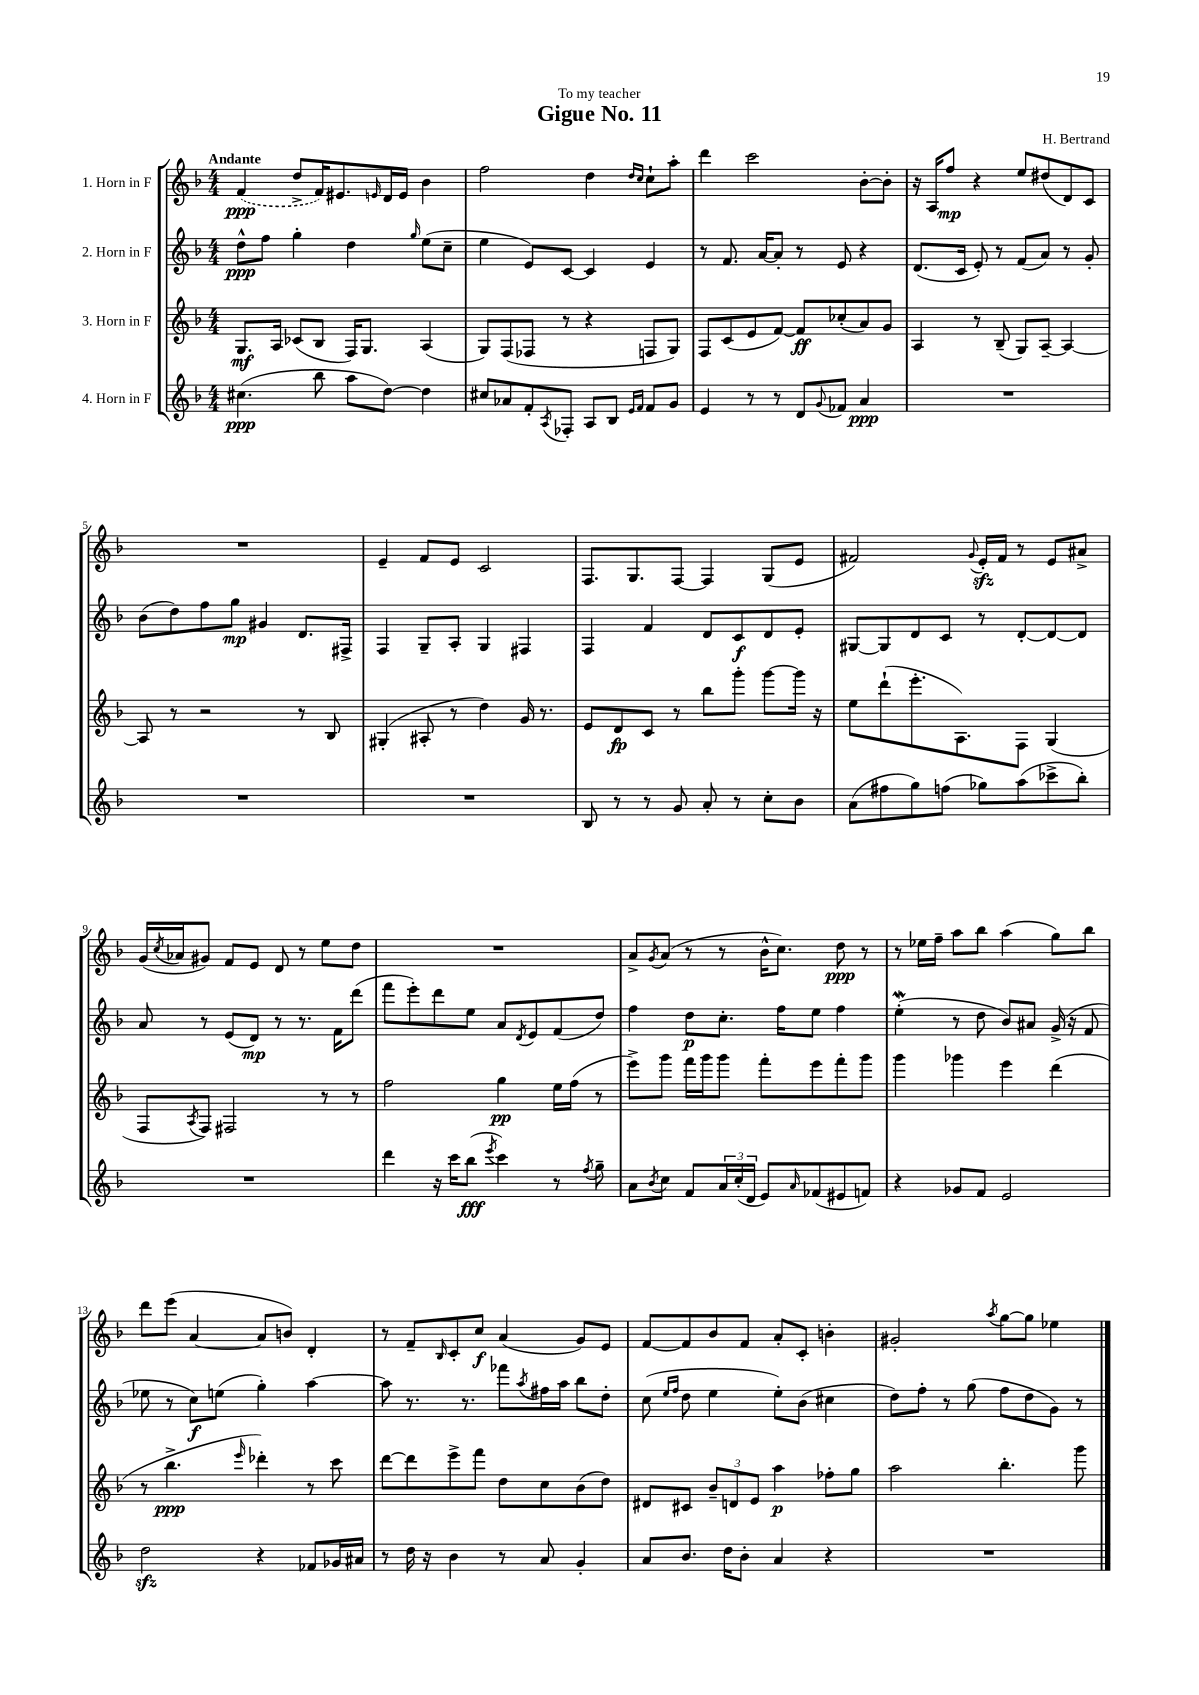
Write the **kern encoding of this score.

**kern	**dynam	**kern	**dynam	**kern	**dynam	**kern	**dynam
*part4	*part4	*part3	*part3	*part2	*part2	*part1	*part1
*staff4	*staff4	*staff3	*staff3	*staff2	*staff2	*staff1	*staff1
*I"4. Horn in F	*	*I"3. Horn in F	*	*I"2. Horn in F	*	*I"1. Horn in F	*
*clefG2	*	*clefG2	*	*clefG2	*	*clefG2	*
*k[b-]	*	*k[b-]	*	*k[b-]	*	*k[b-]	*
*M4/4	*	*M4/4	*	*M4/4	*	*M4/4	*
=1	=1	=1	=1	=1	=1	=1	=1
!	!	!	!	!	!	!LO:TX:a:B:t=Andante	!
(4.cc#X\	ppp	8.G/L	mf	8dd^^\L	ppp	(4f/	ppp
.	.	.	.	8ff\J	.	.	.
.	.	16A/Jk	.	.	.	.	.
.	.	(8c-X/L	.	4gg'\	.	8dd^/L	.
8bb-\	.	8B-/J	.	.	.	16f/K)	.
.	.	.	.	.	.	8.e#X/	.
8aa\L	.	16F/KL)	.	4dd\	.	.	.
.	.	8.G/J	.	.	.	.	.
.	.	.	.	.	.	16qqen/	.
[8dd\J)	.	.	.	.	.	16d/L	.
.	.	.	.	.	.	16e/JJ	.
.	.	.	.	16qqgg/	.	.	.
4dd\]	.	(4A/	.	(8ee\L	.	4b-\	.
.	.	.	.	8cc~\J	.	.	.
=2	=2	=2	=2	=2	=2	=2	=2
8cc#X/L	.	8G/L)	.	4ee\	.	2ff\	.
8a-X/	.	(8F/	.	.	.	.	.
8f'/	.	8F-X/J	.	8e/L)	.	.	.
8qA/	.	.	.	.	.	.	.
8F-X'/J	.	8r	.	[8c/J	.	.	.
8A/L	.	4r	.	4c/]	.	4dd\	.
8B-/J	.	.	.	.	.	.	.
16qqe/LL	.	.	.	.	.	16qqdd/LL	.
16qqf/JJ	.	.	.	.	.	16qqcc/JJ	.
8f/L	.	8Fn/L	.	4e/	.	8cc`\L	.
8g/J	.	8G/J)	.	.	.	8aa'\J	.
=3	=3	=3	=3	=3	=3	=3	=3
4e/	.	8F/L	.	8r	.	4ddd\	.
.	.	(8c/	.	8.f/	.	.	.
8r	.	8e/	.	.	.	2ccc\	.
.	.	.	.	[16a/KL	.	.	.
8r	.	[8f/J)	.	8a'/J]	.	.	.
8d/L	.	8f/L]	ff	8r	.	.	.
8qqg/	.	.	.	.	.	.	.
8f-X/J	.	(8cc-X'/	.	8e/	.	.	.
4a/	ppp	8a/)	.	4r	.	[8b-'\L	.
.	.	8g/J	.	.	.	8b-'\J]	.
=4	=4	=4	=4	=4	=4	=4	=4
1r	.	4A/	.	(8.d/L	.	16r	.
.	.	.	.	.	.	16A/KL	.
.	.	.	.	.	.	8ff/J	mp
.	.	.	.	16c/Jk	.	.	.
.	.	8r	.	8e'/)	.	4r	.
.	.	(8B-~/	.	8r	.	.	.
.	.	8G/L)	.	(8f/L	.	8ee/L	.
.	.	[8A~/J	.	8a/J)	.	(8dd#X/	.
.	.	4A/_	.	8r	.	8d/)	.
.	.	.	.	8g'/	.	8c/J	.
!!LO:LB:g=z
=5	=5	=5	=5	=5	=5	=5	=5
1r	.	8A/]	.	(8b-\L	.	1r	.
.	.	8r	.	8dd\)	.	.	.
.	.	2r	.	8ff\	.	.	.
.	.	.	.	8gg\J	mp	.	.
.	.	.	.	4g#X/	.	.	.
.	.	8r	.	8.d/L	.	.	.
.	.	8B-/	.	.	.	.	.
.	.	.	.	16F#X^/Jk	.	.	.
=6	=6	=6	=6	=6	=6	=6	=6
1r	.	(4G#X'/	.	4F/	.	4e~/	.
.	.	8A#X'/	.	8G~/L	.	8f/L	.
.	.	8r	.	8A'/J	.	8e/J	.
.	.	4dd\)	.	4G/	.	2c/	.
.	.	16g/	.	4F#X/	.	.	.
.	.	8.r	.	.	.	.	.
=7	=7	=7	=7	=7	=7	=7	=7
8B-/	.	8e/L	.	4F/	.	8.F/L	.
8r	.	8d/	fp	.	.	.	.
.	.	.	.	.	.	8.G/	.
8r	.	8c/J	.	4f/	.	.	.
8g/	.	8r	.	.	.	[8F/J	.
8a'/	.	8bb-\L	.	8d/L	.	4F/]	.
8r	.	8ggg'\J	.	8c/	f	.	.
8cc'\L	.	[8ggg\L	.	8d/	.	(8G/L	.
8b-\J	.	16ggg\Jk]	.	8e'/J	.	8e/J	.
.	.	16r	.	.	.	.	.
=8	=8	=8	=8	=8	=8	=8	=8
(8a\L	.	8ee\L	.	[8G#X/L	.	2f#X/)	.
8ff#X\	.	(8ddd`\	.	8G#/]	.	.	.
8gg\)	.	8.eee'\	.	8d/	.	.	.
(8ffn\J	.	.	.	8c/J	.	.	.
.	.	8.A\)	.	.	.	.	.
.	.	.	.	.	.	8qqg/	.
8gg-X\L)	.	.	.	8r	.	16ezz'/LL	.
.	.	.	.	.	.	16f#/JJ	.
(8aa\	.	8F\J	.	[8d'/L	.	8r	.
8ccc-X^\	.	(4G/	.	8d/_	.	8e/L	.
8bb-'\J)	.	.	.	8d/J]	.	8a#X^/J	.
!!LO:LB:g=z
=9	=9	=9	=9	=9	=9	=9	=9
1r	.	8F/L	.	8a/	.	(16g/LL	.
.	.	.	.	.	.	8qcc/	.
.	.	.	.	.	.	16a-X/J	.
.	.	8qA/	.	.	.	.	.
.	.	8F/J)	.	8r	.	8g#X/J)	.
.	.	2F#X/	.	(8e/L	.	8f/L	.
.	.	.	.	8d/J)	mp	8e/J	.
.	.	.	.	8r	.	8d/	.
.	.	.	.	8.r	.	8r	.
.	.	8r	.	.	.	8ee\L	.
.	.	.	.	16f\KL	.	.	.
.	.	8r	.	(8ddd\J	.	8dd\J	.
=10	=10	=10	=10	=10	=10	=10	=10
4ddd\	.	2ff\	.	8fff\L	.	1r	.
.	.	.	.	8eee'\)	.	.	.
16r	.	.	.	8ddd\	.	.	.
16ccc\KL	.	.	.	.	.	.	.
(8bb-\J	fff	.	.	8ee\J	.	.	.
8qeee/	.	.	.	.	.	.	.
4ccc\)	.	4gg\	pp	8a/L	.	.	.
.	.	.	.	8qd/	.	.	.
.	.	.	.	8e/	.	.	.
8r	.	16ee\LL	.	(8f/	.	.	.
.	.	(16ff\JJ	.	.	.	.	.
8qff/	.	.	.	.	.	.	.
8gg~\	.	8r	.	8dd/J)	.	.	.
=11	=11	=11	=11	=11	=11	=11	=11
8a\L	.	8eee^\L)	.	4ff\	.	8a^/L	.
8qb-/	.	.	.	.	.	8qg/	.
8cc\J	.	8ggg\J	.	.	.	(8a/J	.
8f/L	.	16fff\LL	.	8dd\L	p	8r	.
.	.	16ggg\J	.	.	.	.	.
24a/L	.	8ggg\J	.	8.cc'\J	.	8r	.
(24cc'/	.	.	.	.	.	.	.
24d/JJ	.	.	.	.	.	.	.
8e/L)	.	8fff'\L	.	.	.	16b-^^\KL	.
.	.	.	.	16ff\KL	.	8.cc\J)	.
16qqa/	.	.	.	.	.	.	.
(8f-X/	.	8eee\	.	8ee\J	.	.	.
8e#X/	.	8fff'\	.	4ff\	.	8dd\	ppp
8fn/J)	.	8ggg\J	.	.	.	8r	.
=12	=12	=12	=12	=12	=12	=12	=12
4r	.	4ggg\	.	(4eeW'\	.	8r	.
.	.	.	.	.	.	16ee-X\LL	.
.	.	.	.	.	.	16ff~\JJ	.
8g-X/L	.	4ggg-X\	.	8r	.	8aa\L	.
8f/J	.	.	.	8dd\	.	8bb-\J	.
2e/	.	4eee\	.	8b-/L)	.	(4aa\	.
.	.	.	.	8a#X/J	.	.	.
.	.	(4ddd\	.	(16g^/	.	8gg\L)	.
.	.	.	.	16r	.	.	.
.	.	.	.	8f/	.	8bb-\J	.
!!LO:LB:g=z
=13	=13	=13	=13	=13	=13	=13	=13
2ddzz\	.	8r	.	8ee-X\	.	8ddd\L	.
.	.	4.bb-^\	ppp	8r	.	(8eee\J	.
.	.	.	.	8cc\L)	f	[4a/	.
.	.	.	.	(8een\J	.	.	.
.	.	16qqeee/	.	.	.	.	.
4r	.	4ddd-X'\)	.	4gg'\)	.	8a/L]	.
.	.	.	.	.	.	8bn/J)	.
8f-X/L	.	8r	.	[4aa\	.	4d'/	.
16g-X/L	.	8ccc\	.	.	.	.	.
16a#X/JJ	.	.	.	.	.	.	.
=14	=14	=14	=14	=14	=14	=14	=14
8r	.	[8ddd\L	.	8aa\]	.	8r	.
16dd\	.	8ddd\]	.	8.r	.	8f~/L	.
16r	.	.	.	.	.	.	.
.	.	.	.	.	.	16qqB-/	.
4b-\	.	8eee^\	.	.	.	8c'/	.
.	.	.	.	8.r	.	.	.
.	.	8fff\J	.	.	.	8cc/J	f
8r	.	8dd\L	.	8fff-X\L	.	(4a/	.
.	.	.	.	8qaa/	.	.	.
8a/	.	8cc\	.	16ff#X\L	.	.	.
.	.	.	.	16aa\JJ	.	.	.
4g'/	.	(8b-\	.	8bb-\L	.	8g/L)	.
.	.	8dd\J)	.	8dd'\J	.	8e/J	.
=15	=15	=15	=15	=15	=15	=15	=15
8a/L	.	8d#X/L	.	(8cc\	.	[8f/L	.
.	.	.	.	16qqee/LL	.	.	.
.	.	.	.	16qqff/JJ	.	.	.
8.b-/J	.	8c#X/J	.	8dd\	.	8f/]	.
.	.	12b-~/L	.	4ee\	.	8b-/	.
16dd\KL	.	.	.	.	.	.	.
.	.	12dn/	.	.	.	.	.
8b-'\J	.	.	.	.	.	8f/J	.
.	.	12e/J	.	.	.	.	.
4a/	.	4aa\	p	8ee'\L)	.	8a'/L	.
.	.	.	.	(8b-\J	.	8c'/J	.
4r	.	8ff-X'\L	.	4cc#X\	.	4bn'\	.
.	.	8gg\J	.	.	.	.	.
=16	=16	=16	=16	=16	=16	=16	=16
1r	.	2aa\	.	8dd\L)	.	2g#X'/	.
.	.	.	.	8ff'\J	.	.	.
.	.	.	.	8r	.	.	.
.	.	.	.	(8gg\	.	.	.
.	.	.	.	.	.	8qaa/	.
.	.	4.bb-'\	.	8ff\L	.	[8gg\L	.
.	.	.	.	8dd\	.	8gg\J]	.
.	.	.	.	8g\J)	.	4ee-X\	.
.	.	8ggg\	.	8r	.	.	.
==	==	==	==	==	==	==	==
*-	*-	*-	*-	*-	*-	*-	*-
